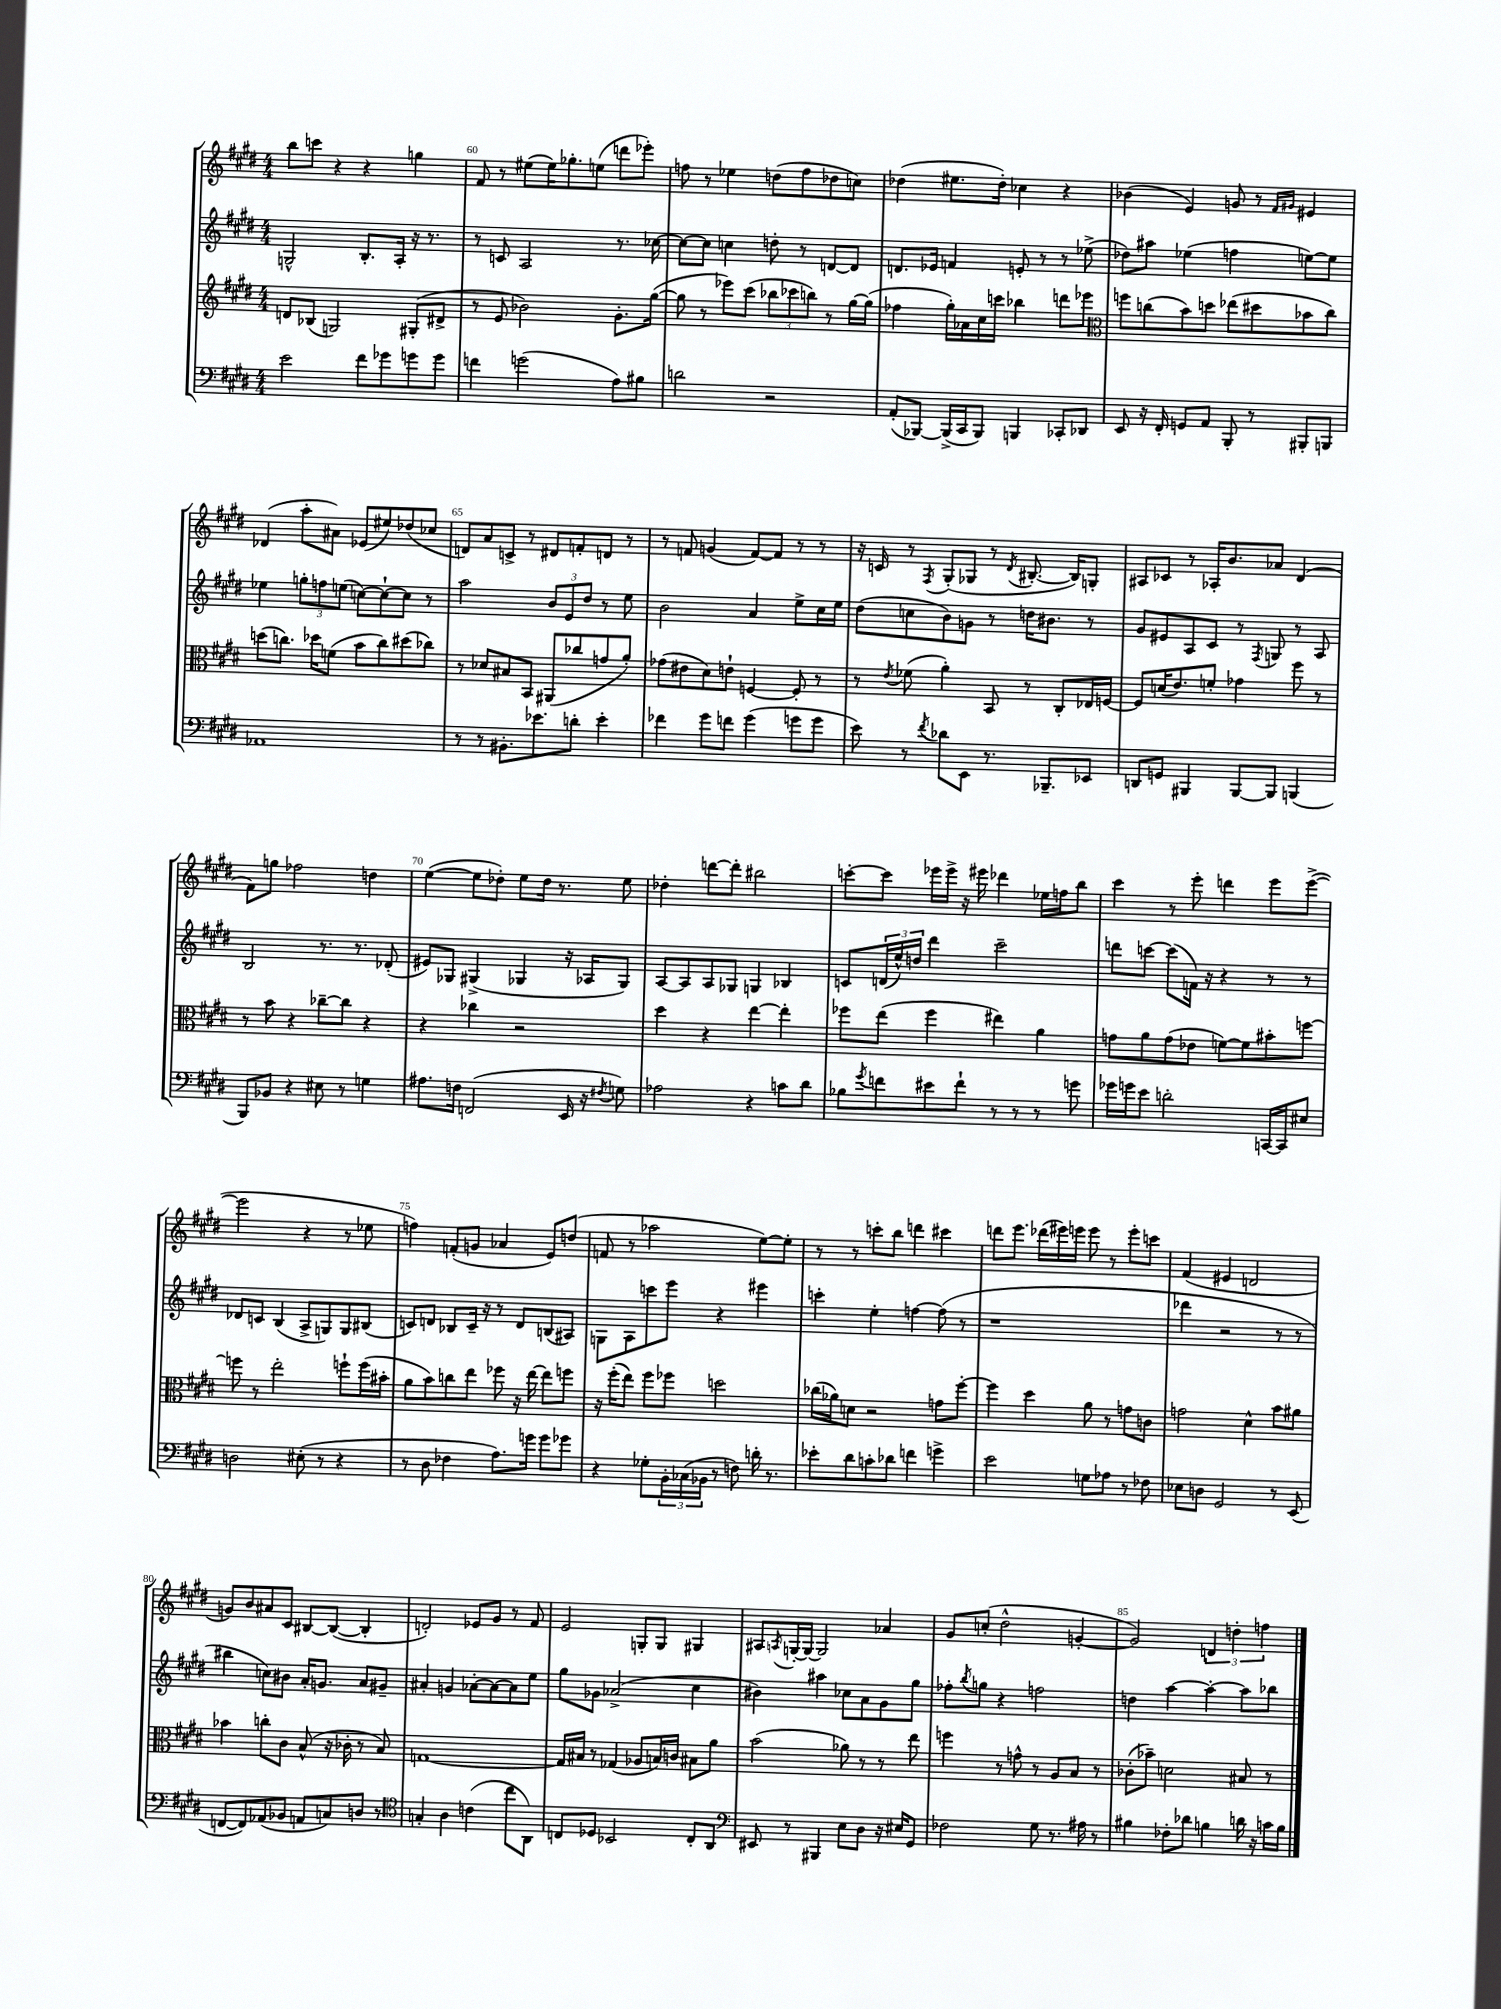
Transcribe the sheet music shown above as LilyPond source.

<<
\new StaffGroup <<
\new Staff = "s0" {
    \clef treble \key e \major \numericTimeSignature \time 4/4
    b''8 c'''8 r4 r4 g''4 |
    fis'8 r8 eis''8( eis''16) ges''8.-. e''8( d'''8 ees'''8-.) |
    f''8 r8 ees''4 d''8( f''8 des''8 c''8) |
    des''4( eis''8. des''16-.) ces''4 r4 |
    bes'4( e'4) g'8 r8 \grace { fis'16 gis'16 } eis'4 |
    des'4( a''8-. ais'8) ees'8( eis''8) des''8( ces''8 |
    d'8) a'8 c'8-> r8 dis'8 f'8-. d'8 r8 |
    r8 f'8 g'4( f'8~) f'8 r8 r8 |
    r16 c'16 r8 \acciaccatura { fis8 } gis8-.( ges8 r8 \acciaccatura { dis'8 } bis8.~-. bis16) g8-. |
    ais8 ces'8 r8 aes16-. b'8. aes'8 dis'4( |
    fis'8) g''8 fes''2 d''4 |
    e''4~( e''8 des''8-.) e''8 des''16 r8. e''8 |
    des''4-. d'''8~ d'''8-. bis''2 |
    c'''8~-. c'''8 ees'''16 ees'''16-> r16 eis'''16 des'''4 ees''16 f''16 b''8 |
    cis'''4 r8 e'''8-. d'''4 e'''8 e'''8~->( |
    e'''2 r4 r8 ees''8 |
    f''4) f'8-.( g'8 aes'4 e'8) d''8( |
    f'8 r8 aes''2 e''8~) e''8-. |
    r8 r8 c'''8-. b''8 d'''4 cis'''4 |
    d'''8 e'''8. des'''16( eis'''16) e'''16 e'''8 r8 e'''8-. c'''8 |
    fis'4( eis'4 d'2 |
    g'8) b'8 ais'8 cis'8 bis8~ bis8~( bis4-. |
    d'2-.) ees'8 gis'8 r8 fis'8 |
    e'2 g8-. g8 gis4 |
    ais8 \acciaccatura { a8 } g16~-. g16~ g2 aes'4 |
    gis'8 c''8-.( dis''2-^ g'4~-. |
    g'2) \tuplet 3/2 { d'4 d''4-. f''4 } \bar "|." |
}
\new Staff = "s1" {
    \clef treble \key e \major \numericTimeSignature \time 4/4
    g2-^ b8.-. a16-. r16 r8. |
    r8 c'8 a2 r8. ces''16~ |
    ces''8~ ces''8 c''4 d''8-. r8 d'8~ d'8 |
    d'8. ees'16 f'4 e'8-. r8 r8 ees''8->( |
    des''8) ais''8 ees''4( f''4 e''8~) e''8 |
    ees''4 \tuplet 3/2 { g''8-. f''8 e''8( } c''8~) c''8~-! c''8 r8 |
    a''2 \tuplet 3/2 { b'8 e'8 dis''8 } r8 e''8 |
    b'2 a'4 e''8-> cis''16 e''16 |
    dis''8( c''8 b'8) g'8 r8 d''16 bis'8. r8 |
    gis'8 eis'8 a8 cis'8 r8 \acciaccatura { fis8 } g8 r8 a8 |
    b2 r8. r8. des'8-.( |
    eis'8) ges8 gis4->( ges4 r16 aes16 ges8) |
    a8~ a8 a8 ges8 g4 bes4 |
    c'8 \tuplet 3/2 { d'16( e''16-^) d''16 } dis'''4 cis'''2-- |
    d'''8 c'''8~ c'''8( f'16) r16 r4 r8 r8 |
    des'8 c'8 b4( a8-> g8) g8 bis8( |
    c'8) d'8 bes8 c'16-- r16 r8 d'8 b8( ais8) |
    g8 a8 c'''8 e'''8 r4 eis'''4 |
    c'''4-. e''4-. f''4~ f''8( r8 |
    r1 |
    des'''4 r2 r8 r8 |
    bis''4 c''8) bis'8 a'16-. g'8. a'8 gis'8-- |
    ais'4-. g'4 aes'8~-. aes'8~ aes'8 e''8 |
    gis''8 ges'8 aes'2->( cis''4 |
    bis'4) ais''4 ces''8 a'8 gis'8 gis''8 |
    fes''8-. \acciaccatura { b''8 } g''8 r4 f''2 |
    d''4 a''4~ a''4~-. a''8 bes''8 \bar "|." |
}
\new Staff = "s2" {
    \clef treble \key e \major \numericTimeSignature \time 4/4
    d'8 bes8( g2) gis8-.( dis'8-> |
    r8 e'8 bes'2) gis'8.-. gis''16~( |
    gis''8 r8 ees'''8) cis'''8( \tuplet 3/2 { bes''8 ces'''8 b''8) } r8 gis''16~ gis''16( |
    fes''4 gis''16-.) aes'16 cis''16 c'''16 bes''4 d'''8 ees'''8 |
    \clef alto f''8 c''8( b'8) d''8 ees''8( dis''8 bes'8 c''8) |
    d''8( c''8.) des''16 f'8( b'8 c''8) dis''8( ces''8) |
    r8 des'8 bis8 b,8 ais,8( ces''8 g'8 a'8-.) |
    ges'8( eis'8 dis'8) e'8-! f4~ f8-. r8 |
    r8 \acciaccatura { e'8 } fes'8( a'4-.) b,8 r8 cis8-. ees16 f16~ |
    f8 d'16( e'8.) f'8-. ges'4 fis''8 r8 |
    r8 b'8 r4 ces''8~-- ces''8 r4 |
    r4 ces''4 r2 |
    dis''4 r4 e''4~ e''4-. |
    fes''8 e''8( fes''4 eis''4) a'4 |
    g'8 a'8 g'8( ees'8 f'8~) f'8 bis'8-. f''8~ |
    f''8 r8 e''2-. f''8-! f''16( bis'16-. |
    a'8 b'8) c''8 e''8 fes''8 r16 e''16~ e''8 f''8 |
    r16 fis''16-.( e''8) fis''8 fes''8 d''2 |
    ces''16( aes'16) d'8 r2 g'8 fis''8~-. |
    fis''4 dis''4 a'8 r8 g'8 c'8 |
    g'2 dis'4-^ b'8 ais'8 |
    bes'4 c''8-. cis'8 b8-^( r16 ces'16-. r8 b8) |
    g1~ |
    g16 bis16 r8 ges4( aes8 b16) c'16 bis8 a'8 |
    b'2( aes'8) r8 r8 e''8 |
    f''4 r8 g'8-^ r8 a8 b8 r8 |
    ces'8-.( bes'8--) d'2 bis8 r8 \bar "|." |
}
\new Staff = "s3" {
    \clef bass \key e \major \numericTimeSignature \time 4/4
    e'2 fis'8 ges'8 g'8 g'8 |
    f'4 g'2( a8) bis8 |
    d'2 r2 |
    a,8-.( bes,,8~) bes,,16->( cis,16 bes,,8) b,,4 ces,8-. des,8 |
    e,8 r16 fis,16-. g,8 a,8 b,,8-. r8 bis,,8-. b,,8 |
    aes,1 |
    r8 r8 bis,8.-. ees'8. d'8-. ees'4-. |
    fes'4 gis'8 f'8 gis'4( g'8 g'8 |
    e'8) r8 \acciaccatura { fis'8 } des'8 e,8 r8. bes,,8.-- ees,8 |
    d,8 g,8 bis,,4 bis,,8~ bis,,8 b,,4( |
    b,,8) bes,8 r4 eis8 r8 g4 |
    ais8. f16 f,2( e,16 r16 \acciaccatura { fis8 } g8) |
    aes2 r4 c'8 dis'8 |
    bes8 \acciaccatura { gis'8 } f'8 eis'8 f'8-! r8 r8 r8 g'8 |
    ges'16 g'16 e'8 d'2-. c,16~ c,16 eis8 |
    d2 eis8-.( r8 r4 |
    r8 dis8 fes4 a8.) g'16 g'8 ges'8 |
    r4 ges8-. \tuplet 3/2 { b,16-. ces16( bes,16 } r8 f8) d'16-. r8. |
    ees'8-. dis'8 c'8-. des'8 f'4 g'4-> |
    e'2 g8 aes8 r8 fes8 |
    ees8 d8 gis,2 r8 e,8( |
    f,8~ f,8) aes,8( bes,8 a,8 c8) d8 r8 |
    \clef tenor g4-. a4 c'4( cis''8 a,8) |
    c8 des8 bes,2 c8-. a,8 |
    \clef bass eis,8 r8 bis,,4 e8 dis8 r16 eis16 gis,8 |
    fes2 gis8 r8. ais16 r8 |
    bis4 fes8-. des'8 b4 d'16 r16 c'16 b16 \bar "|." |
}
>>
>>
\layout { \context { \Score currentBarNumber = #59 \override BarNumber.break-visibility = ##(#f #t #t) barNumberVisibility = #(every-nth-bar-number-visible 5) } }
